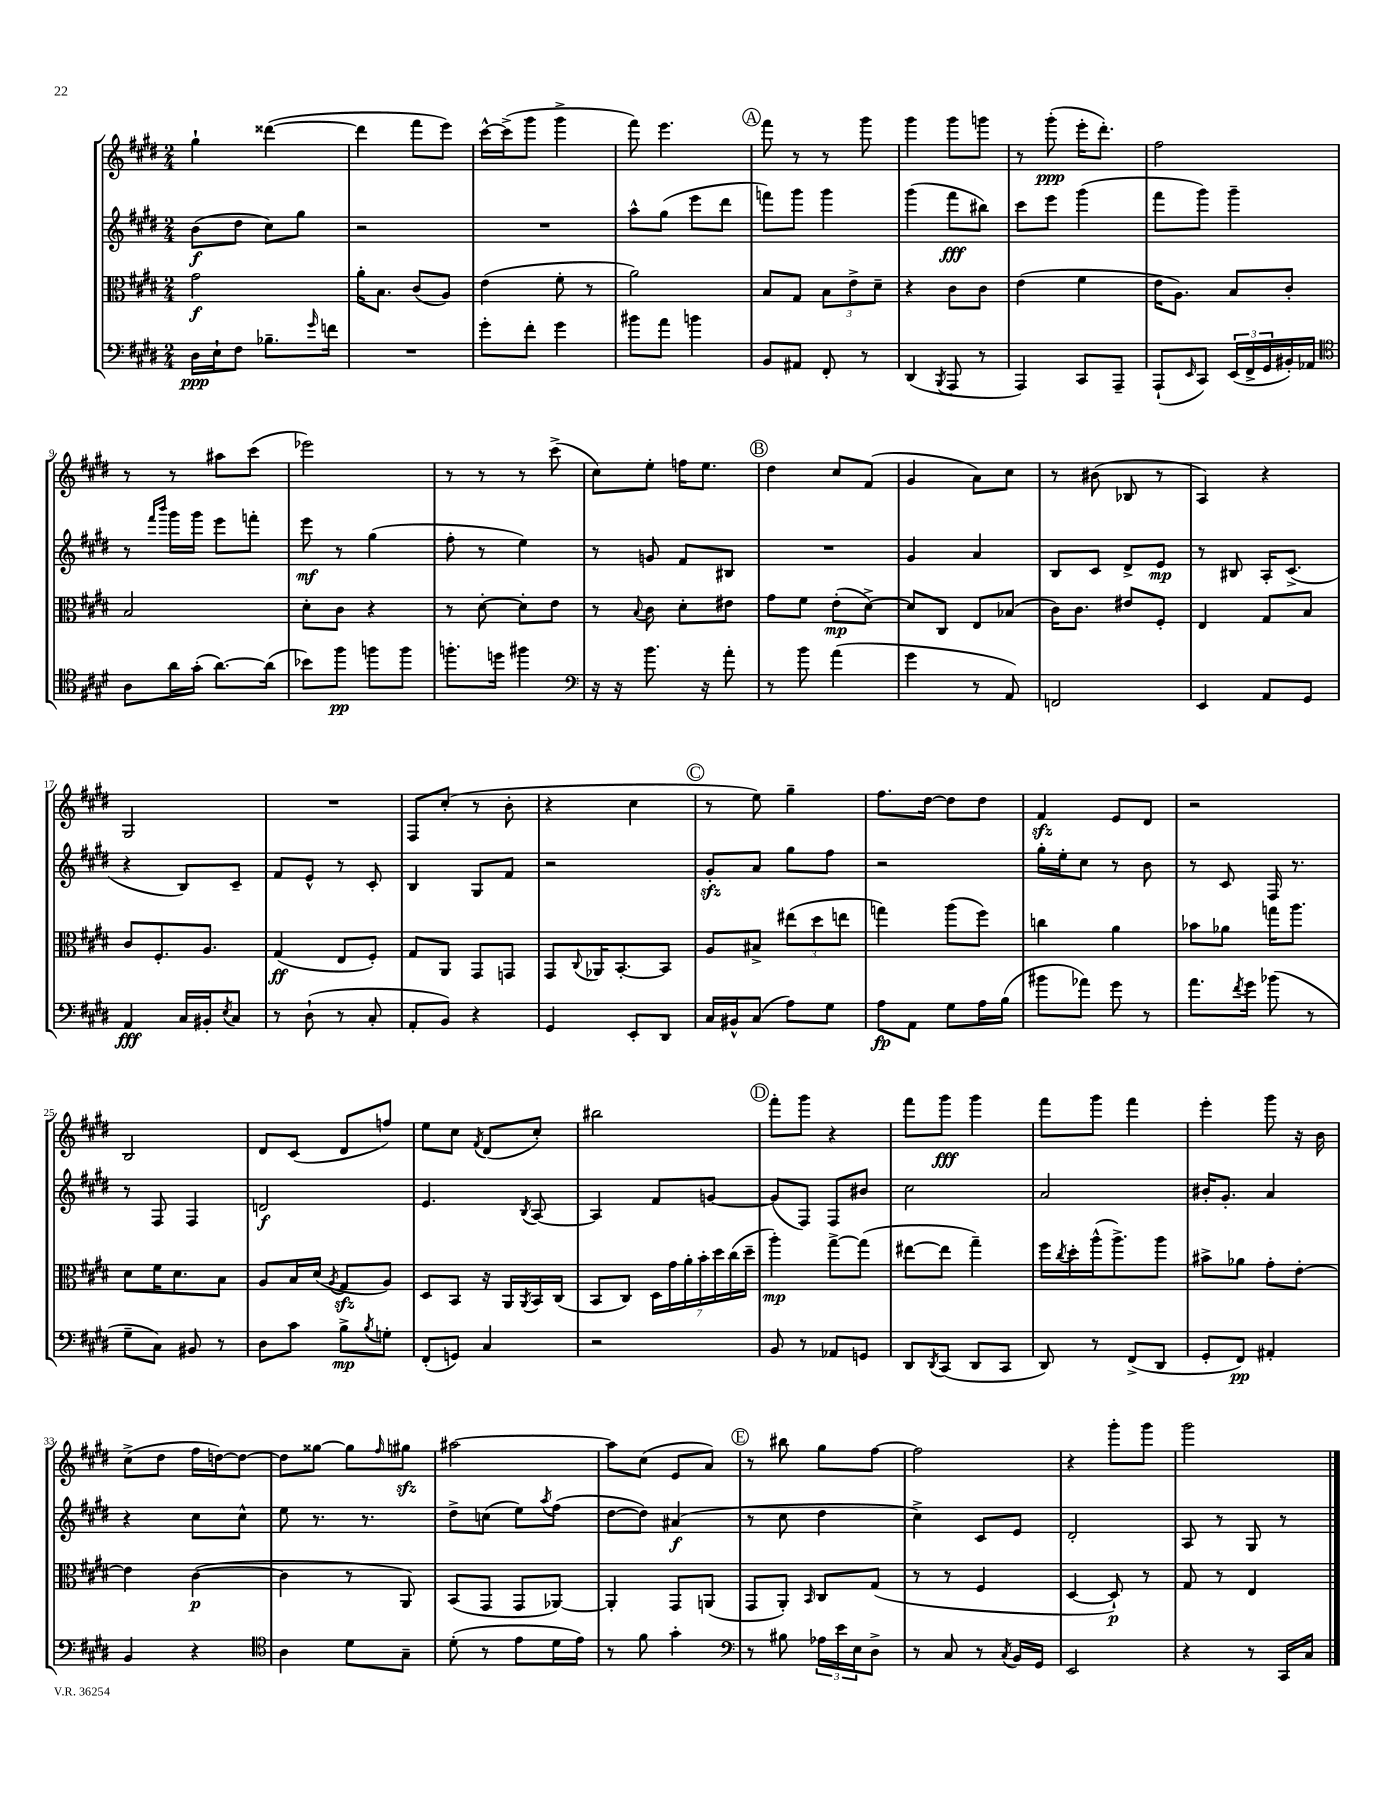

**kern	**kern	**kern	**kern
*staff4	*staff3	*staff2	*staff1
*clefF4	*clefC3	*clefG2	*clefG2
*k[f#c#g#d#]	*k[f#c#g#d#]	*k[f#c#g#d#]	*k[f#c#g#d#]
*M2/4	*M2/4	*M2/4	*M2/4
16D#	2g#	(8b	4gg#`
16E`	.	.	.
8F#	.	8dd#	.
8.B-~	.	8cc#)	([4ddd##
.	.	8gg#	.
16qqg#	.	.	.
16f	.	.	.
=	=	=	=
2r	16a'	2r	4ddd##]
.	8.B	.	.
.	(8c#	.	8fff#
.	8A)	.	8eee)
=	=	=	=
8g#'	(4e	2r	[16ccc#^^
.	.	.	(16ccc#^]
8f#'	.	.	8ggg#
4g#	8f#'	.	4ggg#^
.	8r	.	.
=	=	=	=
8b#	2a)	8aa^^	8fff#)
8a	.	(8gg#	4.eee
4b	.	8eee	.
.	.	8ddd#	.
=	=	=	=
8BB	8B	8fff)	8fff#
8AA#	8G#	8ggg#	8r
8FF#'	12B	4ggg#	8r
.	12e^	.	.
8r	.	.	8ggg#
.	12d#~	.	.
=	=	=	=
(4DD#	4r	(4ggg#	4ggg#
8qBBB	.	.	.
8AAA	8c#	8fff#	8ggg#
8r	8c#	8bb#)	8ggg
=	=	=	=
4AAA)	(4e	8ccc#	8r
.	.	8eee	(8ggg#'
8CC#	4f#	(4ggg#	16eee'
.	.	.	8.ddd#')
8AAA~	.	.	.
=	=	=	=
(8AAA`	16e	8fff#	2ff#
.	8.A)	.	.
16qqEE	.	.	.
8CC#)	.	8ggg#)	.
(24EE	8B	4ggg#~	.
24FF#^	.	.	.
24GG#	.	.	.
16BB#')	8c#'	.	.
16AA-	.	.	.
=	=	=	=
*clefC4	*	*	*
8A	2B	8r	8r
.	.	16qqfff#	.
.	.	16qqbbb	.
16a	.	16ggg#	8r
(16g#'	.	16ggg#	.
[8.a)	.	8eee	8aa#
.	.	8fff'	(8ccc#
(16a]	.	.	.
=	=	=	=
8b-)	8d#'	8eee	2eee-)
8ff#	8c#	8r	.
8ff	4r	(4gg#	.
8ff	.	.	.
=	=	=	=
8.ff'	8r	8ff#'	8r
.	[8d#'	8r	8r
16dd	.	.	.
4ff#	8d#']	4ee)	8r
.	8e	.	(8ccc#^
=	=	=	=
*clefF4	*	*	*
16r	8r	8r	8cc#)
16r	.	.	.
.	8qqB	.	.
8.b	8c#	8g	8ee'
.	8d#'	8f#	16ff
16r	.	.	8.ee
8a'	8e#	8B#	.
=	=	=	=
8r	8g#	2r	4dd#
8b	8f#	.	.
(4a	(8e'	.	8cc#
.	[8d#^)	.	(8f#
=	=	=	=
4g#	8d#]	4g#	4g#
.	8C#	.	.
8r	8E	4a	8a)
8AA)	(8B-	.	8cc#
=	=	=	=
2FF	16c#)	8B	8r
.	8.c#	.	.
.	.	8c#	(8b#
.	8e#	8d#^	8B-
.	8F#'	8e	8r
=	=	=	=
4EE	4E	8r	4A)
.	.	8B#	.
8AA	8G#	16A'	4r
.	.	(8.c#^	.
8GG#	8B	.	.
=	=	=	=
4AA	8c#	4r	2G#
.	8.F#'	.	.
16C#	.	8B)	.
16BB#'	8.A	.	.
8qE	.	.	.
8C#	.	8c#~	.
=	=	=	=
8r	(4G#	8f#	2r
(8D#`	.	8e^^	.
8r	8E	8r	.
8C#'	8F#')	8c#'	.
=	=	=	=
8AA'	8G#	4B	8F#
8BB)	8AA	.	(8cc#'
4r	8GG#	8G#	8r
.	8GG	8f#	8b'
=	=	=	=
4GG#	8GG#	2r	4r
.	8qqC#	.	.
.	16AA-	.	.
.	[8.BB'	.	.
8EE'	.	.	4cc#
8DD#	8BB]	.	.
=	=	=	=
16C#	8A	8g#'	8r
16BB#^^	.	.	.
(8C#	8B#^	8a	8ee)
8A)	(12ee#	8gg#	4gg#~
.	12dd#	.	.
8G#	.	8ff#	.
.	12ee	.	.
=	=	=	=
8A	4gg)	2r	8.ff#
8AA	.	.	.
.	.	.	[16dd#
8G#	(8aa	.	8dd#]
16A	8ff#)	.	8dd#
(16B	.	.	.
=	=	=	=
8b#	4cc	16gg#'	4f#
.	.	16ee'	.
8a-)	.	8cc#	.
8g#	4a	8r	8e
8r	.	8b	8d#
=	=	=	=
8.a	8b-	8r	2r
.	8a-	8c#	.
8qf#	.	.	.
16g#	.	.	.
(8b-	16gg	16F#	.
.	8.aa	8.r	.
8r	.	.	.
=	=	=	=
8G#~	8d#	8r	2B
8C#)	16f#	8F#	.
.	8.d#	.	.
8BB#	.	4F#	.
8r	8B	.	.
=	=	=	=
8D#	8A	2d	8d#
8c#	16B	.	(8c#
.	(16d#	.	.
.	8qA	.	.
8B^	8G#	.	8d#
8qB	.	.	.
8G'	8A)	.	8ff)
=	=	=	=
(8FF#'	8D#	4.e	8ee
8GG)	8BB	.	8cc#
.	.	.	8qf#
4C#	16r	.	(8d#
.	16AA	.	.
.	8qAA	8qB	.
.	16BB	[8A	8cc#')
.	(16C#	.	.
=	=	=	=
2r	8BB	4A]	2bb#
.	8C#)	.	.
.	28D#	8f#	.
.	28g#	.	.
.	28a'	.	.
.	28b'	.	.
.	.	[8g	.
.	28dd#	.	.
.	(28cc#	.	.
.	28dd#~	.	.
=	=	=	=
8BB	4aa')	(8g]	8fff#'
8r	.	8F#)	8ggg#
8AA-	[8gg#^	8F#	4r
8GG	(8gg#]	8b#	.
=	=	=	=
8DD#	[8ee#	2cc#	8fff#
8qDD#	.	.	.
(8CC#	8ee#]	.	8ggg#
8DD#	4gg#~)	.	4ggg#
8CC#	.	.	.
=	=	=	=
8DD#)	16ff#	2a	8fff#
.	8qcc#	.	.
.	16dd#'	.	.
8r	(16aa^^	.	8ggg#
.	8.aa^)	.	.
(8FF#^	.	.	4fff#
8DD#	8aa	.	.
=	=	=	=
8GG#'	8b#^	16b#'	4eee'
.	.	8.g#'	.
8FF#)	8a-	.	.
4AA#'	8g#'	4a	8ggg#
.	[8e'	.	16r
.	.	.	16b
=	=	=	=
4BB	4e]	4r	(8cc#^
.	.	.	8dd#
4r	([4c#	8cc#	16ff#
.	.	.	[16dd)
.	.	8cc#^^	8dd_
=	=	=	=
*clefC4	*	*	*
4A	4c#]	8ee	8dd]
.	.	8.r	[8gg##
8d#	8r	.	8gg##]
.	.	8.r	.
.	.	.	16qqff#
8G#~	8AA)	.	8gg#
=	=	=	=
(8d#'	(8BB	8dd#^	[2aa#
8r	8GG#	(8cc	.
8e	8GG#	8ee)	.
.	.	8qaa	.
16d#	[8AA-)	(8ff#	.
16e)	.	.	.
=	=	=	=
8r	4AA-']	[8dd#	8aa#]
8f#	.	8dd#])	(8cc#
4g#'	8GG#	(4a#	8e
.	(8AA	.	8a)
=	=	=	=
*clefF4	*	*	*
8r	8GG#	8r	8r
8B#	8AA')	8cc#	8bb#
.	16qqBB	.	.
24A-	8C#	4dd#	8gg#
24e	.	.	.
24E	.	.	.
8D#^	(8G#	.	[8ff#
=	=	=	=
8r	8r	4cc#^)	2ff#]
8C#	8r	.	.
8r	4F#	8c#	.
8qC#	.	.	.
16BB	.	8e	.
16GG#	.	.	.
=	=	=	=
2EE	[4D#	2d#'	4r
.	8D#`])	.	8ggg#'
.	8r	.	8ggg#
=	=	=	=
4r	8G#	8A	2ggg#
.	8r	8r	.
8r	4E	8G#	.
16CC#	.	8r	.
16C#	.	.	.
==	==	==	==
*-	*-	*-	*-
